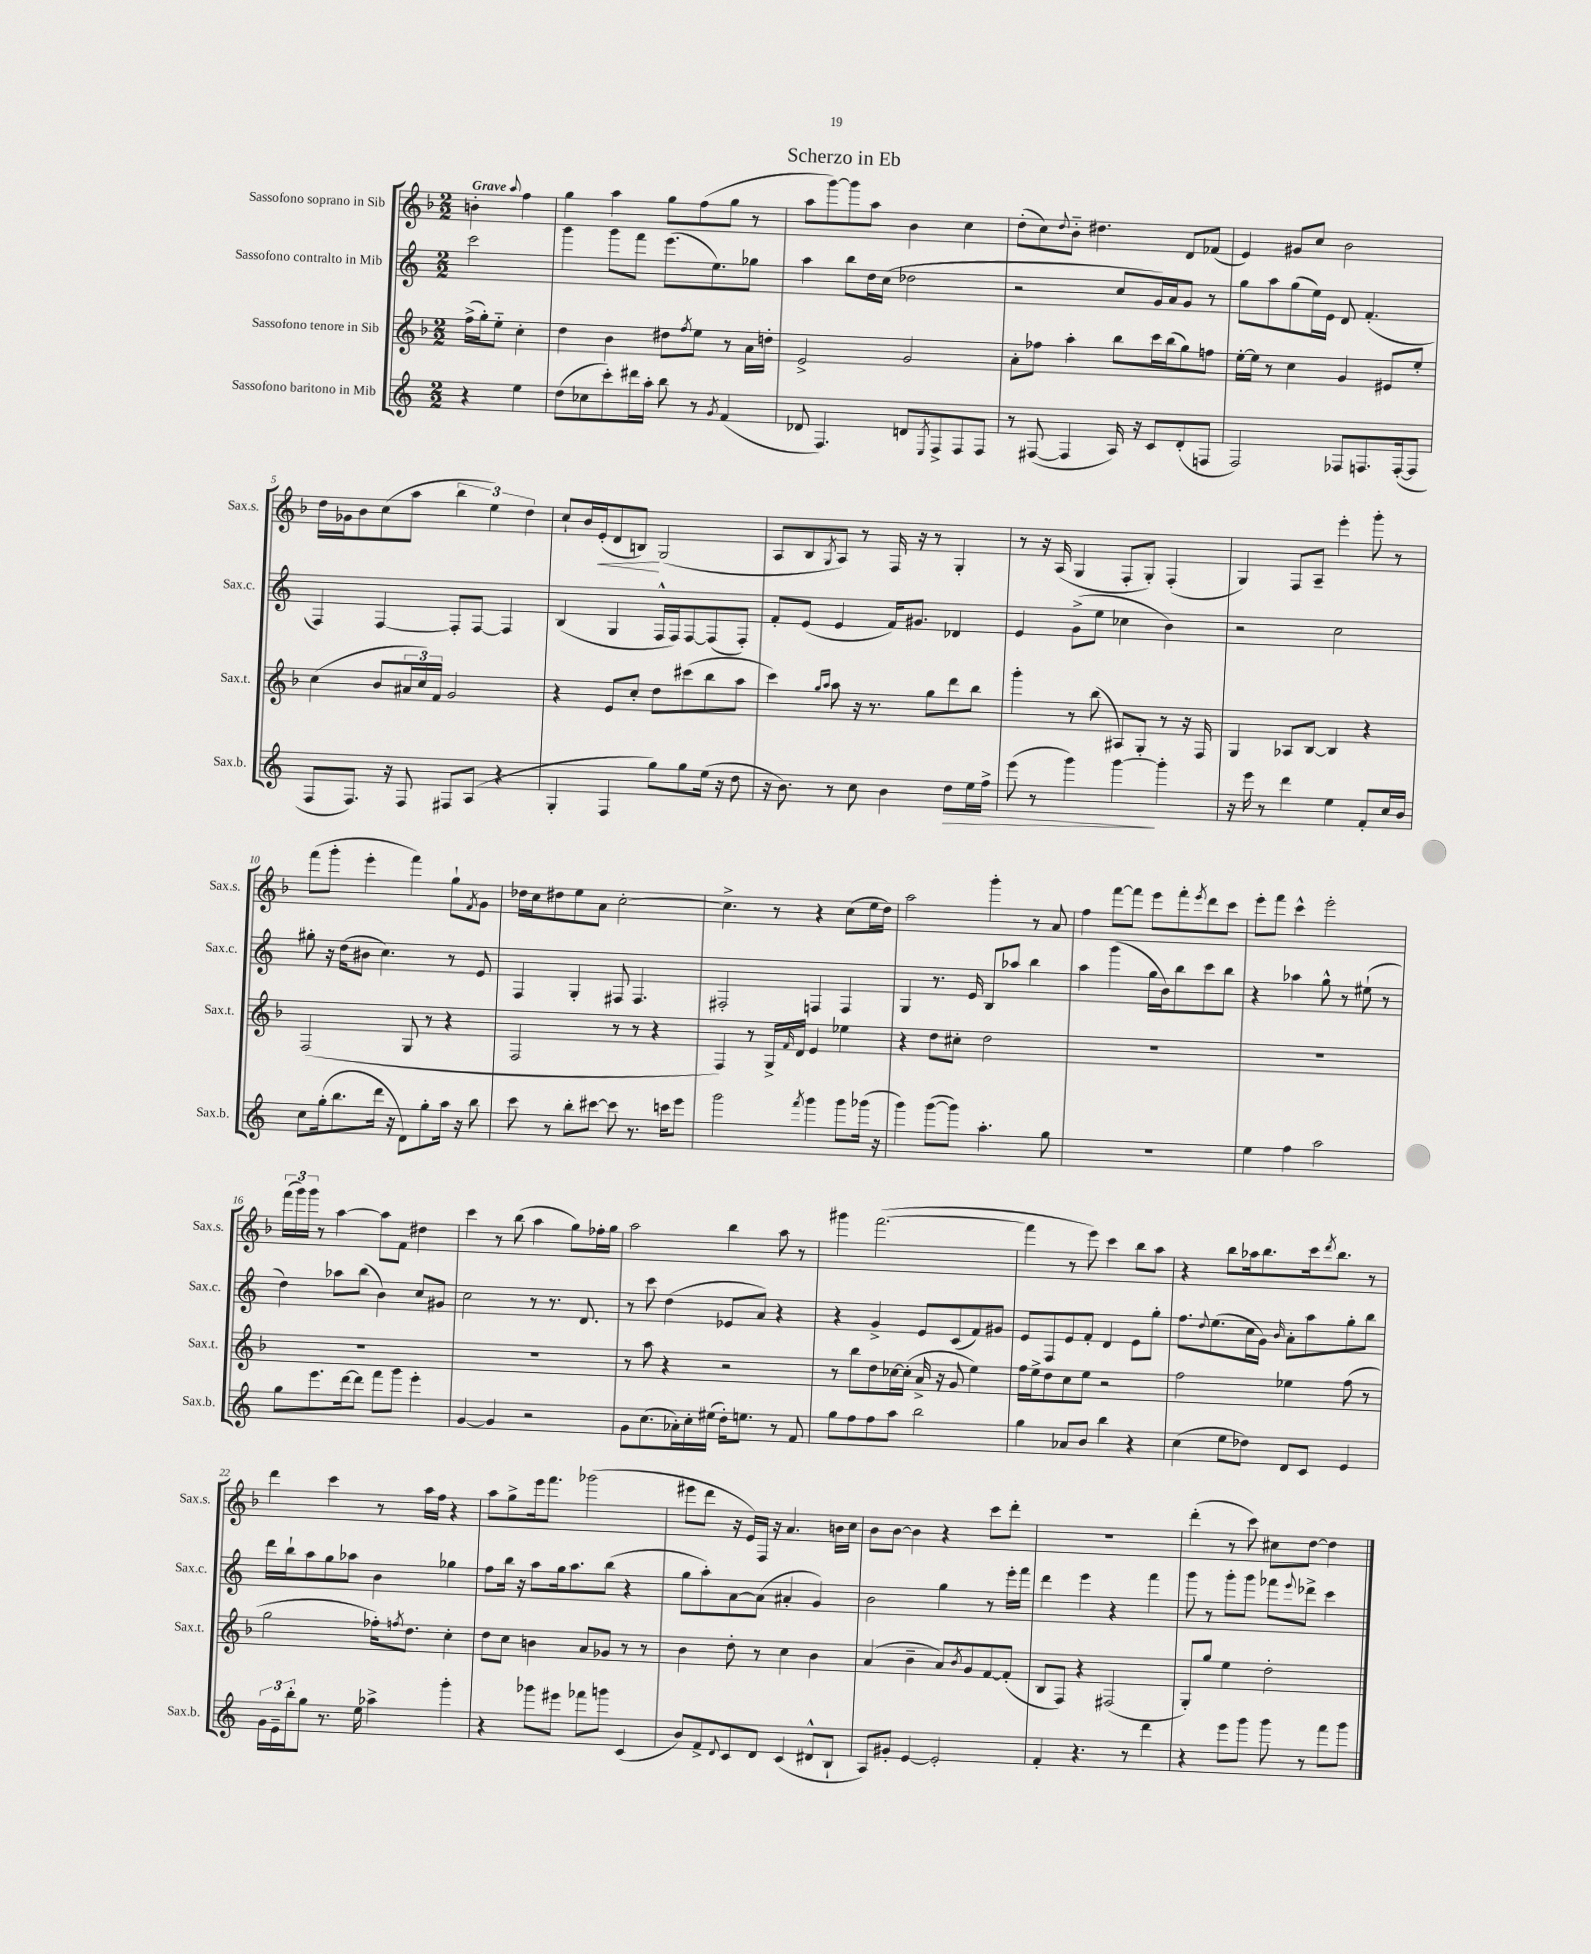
\header { title = "Scherzo in Eb" }
<<
\new StaffGroup <<
\new Staff = "s0" \with { instrumentName = "Sassofono soprano in Sib" shortInstrumentName = "Sax.s." } {
    \clef treble \key f \major \numericTimeSignature \time 2/2 \partial 2 \tempo "Grave"
    b'4-. \appoggiatura { a''8 } f''4 |
    g''4 a''4 g''8 f''8( g''8 r8 |
    a''8 g'''8~) g'''8 a''8 bes'4 c''4 |
    d''8-.( c''8) \appoggiatura { d''8 } bes'8-_ dis''4. d'8 fes'8( |
    e'4) gis'8 c''8 bes'2 |
    d''16 ges'16 bes'8 c''8( a''8 \tuplet 3/2 { bes''4 e''4) d''4 } |
    c''8-! bes'16 e'16-.\<( d'8 b8\!) g2( |
    a8 bes8 \acciaccatura { g8 } a8) r8 f16 r16 r8 g4-. |
    r8 r16 a16( g4 f8-. g8-.) f4-.( |
    g4) f8 a8-- e'''4-. g'''8-. r8 |
    f'''8( g'''8-. e'''4-. f'''4) g''8-! \acciaccatura { f'8 } g'8 |
    des''16 c''16 dis''8 e''8 a'8 c''2~-. |
    c''4.-> r8 r4 c''8( e''16 d''16) |
    a''2 g'''4-. r8 a'8 |
    f''4 f'''8~ f'''8 e'''8 f'''8-. \acciaccatura { e'''8 } d'''8 c'''8 |
    e'''8-. f'''8 c'''4-^ e'''2-. |
    \tuplet 3/2 { f'''16( g'''16) g'''16 } r8 a''4~ a''8 f'8 dis''4 |
    c'''4 r8 bes''8( a''4 g''8) fes''16-. g''16 |
    a''2 bes''4 a''8 r8 |
    gis'''4 f'''2.~( |
    f'''4 r8 e'''8) c'''4 bes''8 a''8 |
    r4 bes''8 aes''16 bes''8. c'''16 \acciaccatura { d'''8 } bes''8. r8 |
    d'''4 c'''4 r8 a''16 f''16 r4 |
    a''8 g''8-> e'''16 f'''8. ges'''2( |
    eis'''8 d'''8 r16 e'16) f16 r16 a'4. b'16 c''16 |
    bes'8 bes'8~ bes'4 r4 c'''8 d'''8-. |
    R1 |
    d'''4-.( r8 c'''8) cis''8 d''8~ d''4 \bar "|." |
}
\new Staff = "s1" \with { instrumentName = "Sassofono contralto in Mib" shortInstrumentName = "Sax.c." } {
    \clef treble \key c \major \numericTimeSignature \time 2/2 \partial 2
    c'''2 |
    g'''4 g'''8 f'''8 e'''8.( e''8.) ges''8 |
    a''4 b''8 d''16 c''16( des''2 |
    r2 c''8 g'16) a'16 g'8 r8 |
    g''8 a''8 g''8( e''16) e'16 d'8 f'4.-.( |
    f4) f4~ f8-. f8~ f4 |
    b4( g4 f16-^ f16) f8~ f8( f8-.) |
    f'8-. e'8( e'4 f'16) gis'8. des'4 |
    e'4 g'8->( e''8 ces''4 b'4) |
    r2 c''2 |
    gis''8-. r16 d''16( bis'8 c''4.) r8 e'8 |
    f4 g4-. fis8 fis4. |
    fis2-. f4 f4 |
    g4 r8. e'16 b8 aes''8 b''4 |
    a''4 g'''4( g''16 b'16) b''8 c'''8 b''8 |
    r4 aes''4 g''8-^ r8 eis''8-!( r8 |
    d''4) aes''8 b''8( b'4) c''8 gis'8 |
    c''2 r8 r8. d'8. |
    r8 c'''8 d''4( ees'8 a'8) r4 |
    r4 g'4-> e'8 c'8( f'8) gis'8 |
    e'8 f8 e'8 f'8-. d'4 e'8 g''8-. |
    f''8. \appoggiatura { d''8 } e''8.( c''16 g'16) \grace { b'16 } a'8-. a''8 g''8-. b''8 |
    d'''16 b''16-! a''8 g''8 aes''8 b'4 ges''4 |
    f''8 b''16 r16 a''8 g''16 a''8. b''8( r4 |
    g''8 a''8-.) a'8~ a'8( ais'4-. g'4) |
    b'2 g''4 r8 e'''16-. f'''16 |
    d'''4 e'''4 r4 f'''4 |
    g'''8 r8 g'''8-. g'''8 fes'''8 \appoggiatura { e'''8 } des'''8-> c'''4 \bar "|." |
}
\new Staff = "s2" \with { instrumentName = "Sassofono tenore in Sib" shortInstrumentName = "Sax.t." } {
    \clef treble \key f \major \numericTimeSignature \time 2/2 \partial 2
    f''16->( g''16-.) e''8-_ c''4-. |
    d''4 bes'4 dis''8 \acciaccatura { f''8 } e''8 r8 a'16 d''16-. |
    e'2-> g'2 |
    a'8-. fes''8 a''4-. bes''8 c'''16 bes''16( g''8) f''8 |
    e''16~-. e''16 r8 c''4 g'4 eis'8 e''8-. |
    c''4( bes'8 \tuplet 3/2 { ais'16 c''16) f'16 } g'2 |
    r4 e'8 c''8-. d''8 cis'''8( bes''8 a''8 |
    c'''4) \grace { g''16 a''16 } a''8 r16 r8. g''8 d'''8 bes''8 |
    g'''4-. r8 bes''8( ais8) g8-. r8 r16 f16 |
    g4 aes8 bes8~ bes4 r4 |
    f2( g8 r8 r4 |
    f2 r8 r8 r4 |
    f4) r8 g16-> \grace { f'16 } d'16 e'4 ees''4 |
    r4 d''8 cis''8-. d''2 |
    R1 |
    R1 |
    R1 |
    R1 |
    r8 a''8 r4 r2 |
    r8 bes''8 d''8 ces''16~ ces''16-.( a'16-> r16 g'8 e''4) |
    f''16 e''16-> d''8 c''8 e''8 r2 |
    f''2 ees''4 f''8( r8 |
    g''2 fes''16-.) \acciaccatura { f''8 } d''8. c''4-. |
    d''8 c''8 b'4 a'8 ges'8 r8 r8 |
    bes'4 d''8-. r8 c''4 bes'4 |
    a'4( bes'4-- a'8) \acciaccatura { bes'8 } g'8 f'8~ f'8-.( |
    bes8 f8) r4 fis2( |
    g8-.) g''8 e''4 d''2-. \bar "|." |
}
\new Staff = "s3" \with { instrumentName = "Sassofono baritono in Mib" shortInstrumentName = "Sax.b." } {
    \clef treble \key c \major \numericTimeSignature \time 2/2 \partial 2
    r4 e''4 |
    d''8( ces''8 c'''8-.) dis'''16 a''16-. b''8 r8 \acciaccatura { g'8 } f'4( |
    des'8 f4.) d'8 \acciaccatura { e8 } f8-> f8 f8 |
    r8 fis8~( fis4 a16) r16 c'8 d'8-.( f8 |
    f2) fes8 f8. f16~-.( f8 |
    f8 f8.) r16 f8 fis8 a8( r4 |
    g4-. f4 g''8) g''8 e''16( r16 d''8 |
    r16 b'8.) r8 c''8 b'4 d''8\> e''16 f''16-> |
    e'''8( r8 g'''4) g'''4~\! g'''4-. |
    r16 e'''16 r8 d'''4 e''4 f'8-. c''16 b'16 |
    c''8 g''16-.( b''8. d'''16 r16 d'8) g''8-. a''16 r16 b''8 |
    c'''8 r8 b''8-. cis'''8~ cis'''8 r8. c'''16 e'''8 |
    g'''2 \acciaccatura { f'''8 } g'''4 g'''8 ges'''16( r16 |
    g'''4) g'''8~( g'''8) a''4.-. g''8 |
    R1 |
    e''4 f''4 a''2 |
    g''8 e'''8. d'''16~ d'''8 f'''8 g'''8 e'''4-. |
    g'4~ g'4 r2 |
    g'8 c''8.( aes'16-.) c''16-. eis''16( d''16-.) e''8. r8 f'8 |
    g''8 f''8 f''8 a''8 b''2 |
    g''4 aes'8 b'8 b''4 r4 |
    c''4( e''8 des''8) d'8 c'8 e'4 |
    \tuplet 3/2 { g'16 e'16-- b''16-. } g''8 r8. e''16 aes''4-> g'''4-. |
    r4 ges'''8 eis'''8 fes'''8 g'''8 c'4( |
    b'8) f'8-> \appoggiatura { d'8 } c'8 d'8 c'4( dis'8-^ b8-! |
    a8) gis'8-. e'4~ e'2-. |
    f'4-. r4. r8 d'''4 |
    r4 e'''8 g'''8 g'''8 r8 f'''8 g'''8 \bar "|." |
}
>>
>>
